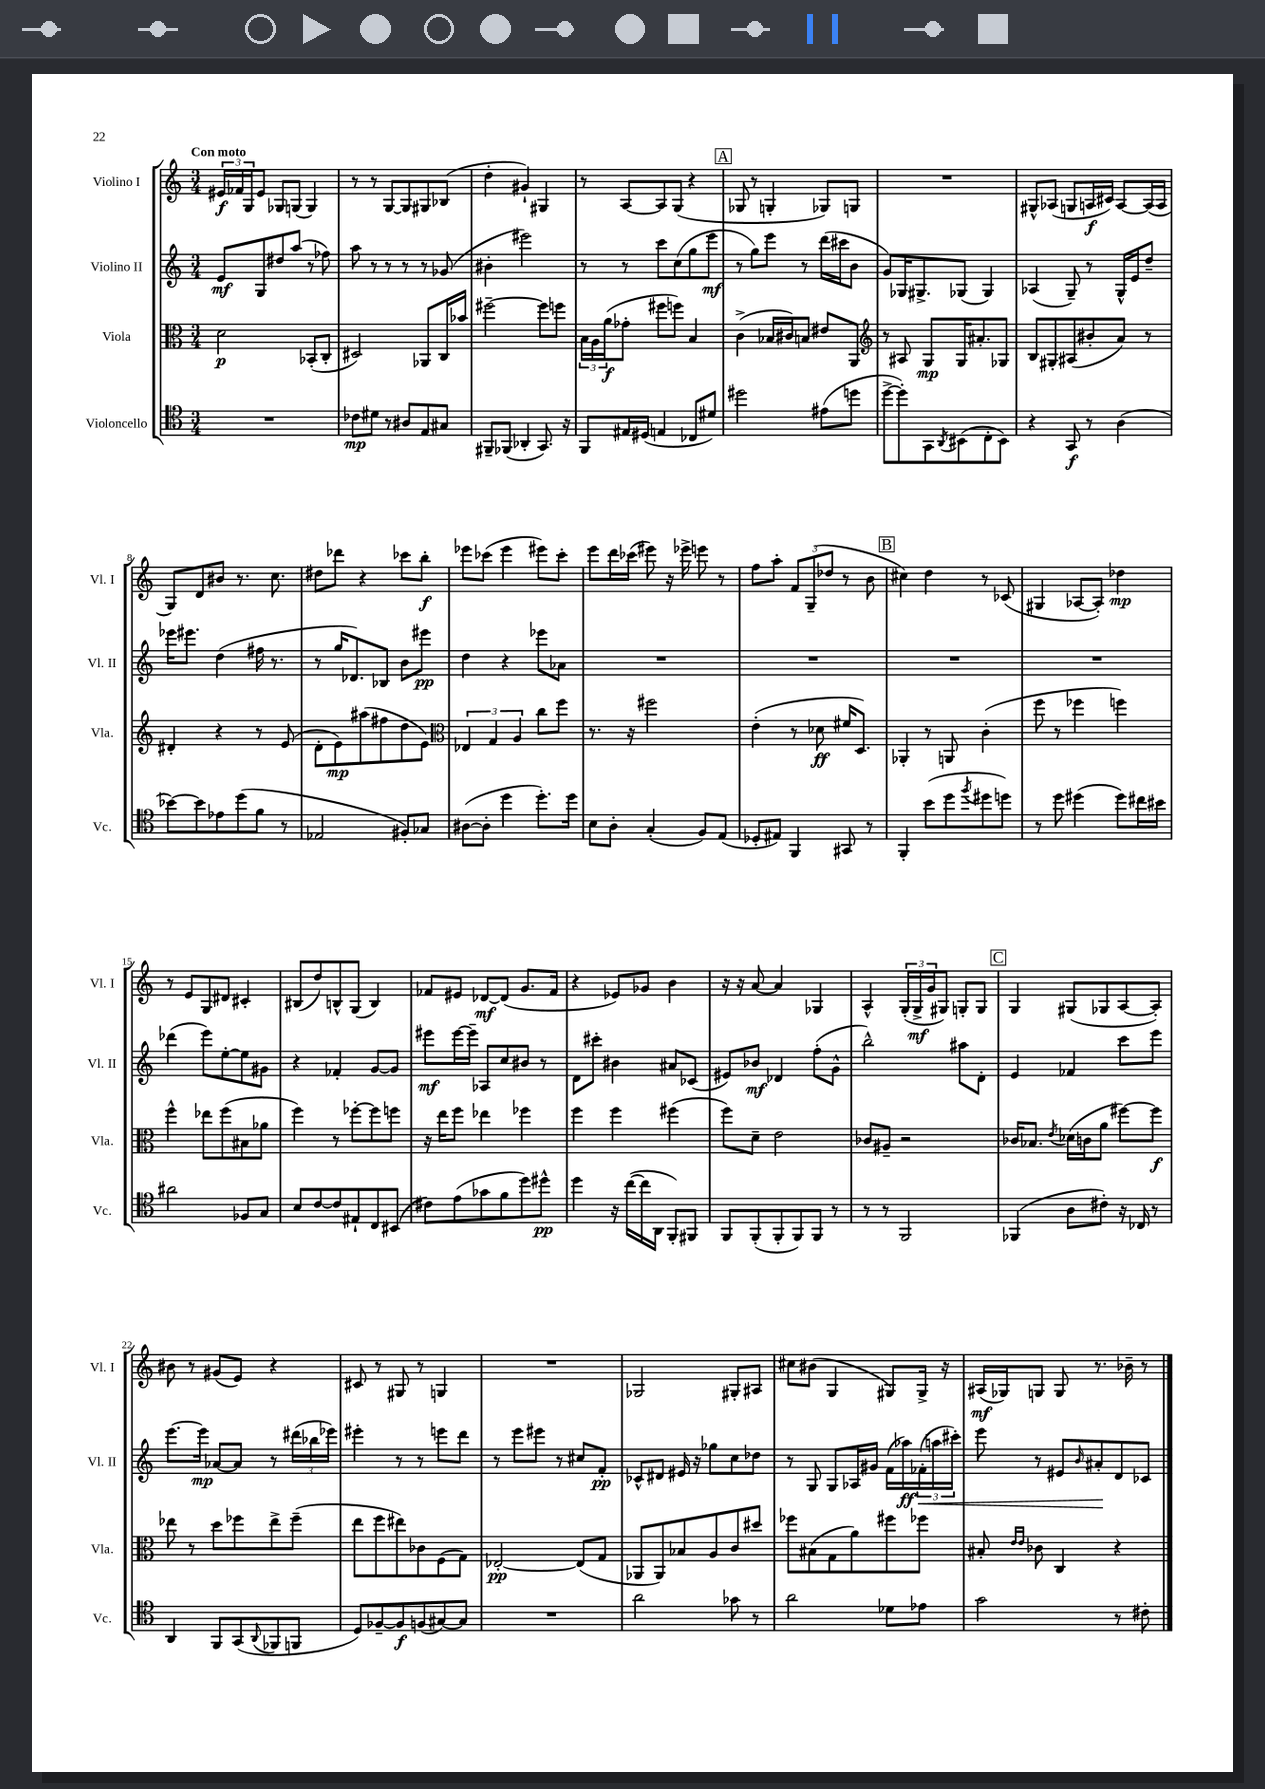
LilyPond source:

<<
\new StaffGroup <<
\new Staff = "s0" \with { instrumentName = "Violino I" shortInstrumentName = "Vl. I" } {
    \clef treble \key c \major \numericTimeSignature \time 3/4 \tempo "Con moto"
    \tuplet 3/2 { eis'16\f fes'16 g16 } eis'8 ges8 g8( g4) |
    r8 r8 g8~ g8 gis8 bes8( |
    d''4-. gis'4-!) gis4 |
    r8 a8~ a8 g8( r4 |
    \mark \markup { \box "A" } ges8 r8 g4-. ges8) g8 |
    R2. |
    gis8-^ aes8( g8 a16\f cis'16) a8~ a16( a16 |
    g8) d'8 bis'8 r8. c''8. |
    dis''8 des'''8 r4 ces'''8 b''8-.\f |
    ees'''8 ces'''8( ees'''4 eis'''8) ces'''8-. |
    e'''8 d'''16 ces'''16( eis'''8) r16 ees'''16-> e'''8 r8 |
    f''8 a''8-. \tuplet 3/2 { f'8 g8--( des''8 } r8 b'8 |
    \mark \markup { \box "B" } cis''4) d''4 r8 ces'8( |
    gis4 aes8~ aes8-.) des''4\mp |
    r8 e'8 g8 dis'8 cis'4-. |
    bis8( d''8) b8-^ g8( b4) |
    fes'8 eis'8 des'8~\mf des'8( g'8. fes'16 |
    r4 ees'8) ges'8 b'4 |
    r16 r16 a'8~ a'4 ges4 |
    a4-^ \tuplet 3/2 { g16-.( g16->\mf g'16 } gis8) g8-. g8 |
    \mark \markup { \box "C" } g4 gis8( ges8 a8~ a8-.) |
    bis'8 r8 gis'8( e'8) r4 |
    cis'8 r8 gis8 r8 g4 |
    R2. |
    ges2 gis8-. ais8 |
    cis''8 bis'8( g4 gis8) gis16-> r16 |
    ais16\mf( ges16) g8 g8 r8. bes'16-- r8 \bar "|." |
}
\new Staff = "s1" \with { instrumentName = "Violino II" shortInstrumentName = "Vl. II" } {
    \clef treble \key c \major \numericTimeSignature \time 3/4
    e'8\mf g8 dis''8 a''8( r8 fes''8) |
    a''8 r8 r8 r8 r8 ges'8( |
    bis'4-. eis'''2) |
    r8 r8 c'''8 c''8( g''8 e'''8\mf |
    \mark \markup { \box "A" } r8 g''8) e'''8 r8 d'''16( cis'''16 b'8 |
    g'8) ges16 gis8.-> ges8( ges4) |
    aes4( g8--) r8 g16-^ e'16 d''8-- |
    ees'''16 eis'''8. d''4( fis''16 r8. |
    r8 g''16 des'8.) bes8 b'8 eis'''8\pp |
    d''4 r4 ees'''8 aes'8 |
    R2. |
    R2. |
    \mark \markup { \box "B" } R2. |
    R2. |
    des'''4( e'''8) e''8~-. e''8 gis'8 |
    r4 fes'4-. g'8~ g'8 |
    eis'''8\mf eis'''16~ eis'''16-- aes8 c''8 bis'8 r8 |
    d'8 cis'''8-. bis'4 ais'8 ces'8( |
    eis'8) bes'8\mf des'4 f''8-.( g'8-^ |
    b''2-^) ais''8 d'8-. |
    \mark \markup { \box "C" } e'4 fes'4 c'''8 e'''8 |
    e'''8.~ e'''16\mp aes'8~ aes'8 r8 \tuplet 3/2 { dis'''16( bes''16 ees'''16) } |
    eis'''4-. r8 r8 e'''8 d'''8 |
    r8 e'''8 eis'''8 r8 cis''8 f'8-.\pp |
    ces'8-^ dis'8 eis'16 r16 ges''8 c''8 des''8 |
    r8 g8 g8 aes16 gis'16 f'16( aes''16\ff) \tuplet 3/2 { fes'16-.\<( a''16 cis'''16-.) } |
    e'''8 r8 eis'8 \grace { b'16 } ais'8-.\! d'8 ces'8 \bar "|." |
}
\new Staff = "s2" \with { instrumentName = "Viola" shortInstrumentName = "Vla." } {
    \clef alto \key c \major \numericTimeSignature \time 3/4
    d'2\p bes,8-.( c8-. |
    dis2) aes,8 c16 bes'16 |
    fis''2~-- fis''8 f''8 |
    \tuplet 3/2 { b16 a16 a'16\f( } ges'8-. fis''8 f''8) b4 |
    \mark \markup { \box "A" } c'4->( bes16 cis'16) b8 eis'8 a,8 |
    \clef treble r8 ais8 g8\mp g16 ais'8.-. ges8 |
    b8 gis8-. ais8( bis'8-. a'8) r8 |
    dis'4-. r4 r8 e'8( |
    d'8-. e'8\mp) ais''8( fis''8 d''8 e'8) |
    \clef alto \tuplet 3/2 { ees4 g4 a4 } c''8 f''8 |
    r8. r16 fis''2 |
    e'4-.( r8 des'8\ff fis'16 d8.) |
    \mark \markup { \box "B" } aes,4-. r8 a,8 c'4-.( |
    f''8 r8 fes''4 f''4) |
    f''4-^ ees''8 f''8( bis8 aes'8 |
    f''4) r8 fes''8~-. fes''8 f''8 |
    r16 e''16 f''8 ees''4 fes''4 |
    f''4 f''4 fis''4( |
    f''8) d'8-- e'2 |
    ces'8 ais8-- r2 |
    \mark \markup { \box "C" } ces'16 bes8. \acciaccatura { e'8 } des'16( c'16 a'8 fis''8~) fis''8\f |
    ees''8 r8 d''8 fes''8 ees''8-> fes''8--( |
    e''8 f''8 eis''8) ces'8 f8( g8) |
    ees2~-.\pp ees8( g8 |
    aes,8 aes,8) bes8 a8 c'8 dis''8 |
    fes''8 bis8( g8 a'8) fis''8 fes''8 |
    bis8-. \grace { e'16 e'16 } ces'8 c4 r4 \bar "|." |
}
\new Staff = "s3" \with { instrumentName = "Violoncello" shortInstrumentName = "Vc." } {
    \clef tenor \key c \major \numericTimeSignature \time 3/4
    R2. |
    ces'8\mp dis'8 r8 ais8 e8 gis8 |
    fis,8-- fes,8( aes,4-. g,8.) r16 |
    f,8 eis16 dis16( e4 ces8 dis'8) |
    \mark \markup { \box "A" } dis''2 eis'8( d''8 |
    d''8~-> d''8-.) g,8 \acciaccatura { a,8 } bis,8( c8-. bis,8) |
    r4 g,8\f r8 a4( |
    bes'8~) bes'8 ees'8 d''8( f'8 r8 |
    ees2 fis8-.) ges8 |
    ais8~( ais8-. d''4 d''8.-.) d''16 |
    b8 a8-. g4-.( f8) e8( |
    des8-. eis8) f,4 gis,8 r8 |
    \mark \markup { \box "B" } f,4-. b'8( d''8 \acciaccatura { f''8 } dis''8 d''8) |
    r8 d''8 dis''4( dis''8) cis''16 bis'16 |
    ais'2 fes8 g8 |
    b8 c'8~ c'8 eis8-! c8 bis,8( |
    cis'8) e'8( ges'8 f'8 d''8) dis''8-^\pp |
    d''4 r16 c''16~( c''16 a,16 f,8-.) fis,8 |
    f,8 f,8-.( f,8-. f,8) f,8 r8 |
    r8 r8 f,2 |
    \mark \markup { \box "C" } fes,4( a8 cis'8-.) r16 ces16 r8 |
    a,4 f,8 g,8( \appoggiatura { a,8 } fes,8 f,8 |
    d8) fes8~-- fes8\f f8( gis8~) gis8 |
    R2. |
    a'2 ges'8 r8 |
    a'2 des'8 ees'8 |
    g'2 r8 cis'8-. \bar "|." |
}
>>
>>
